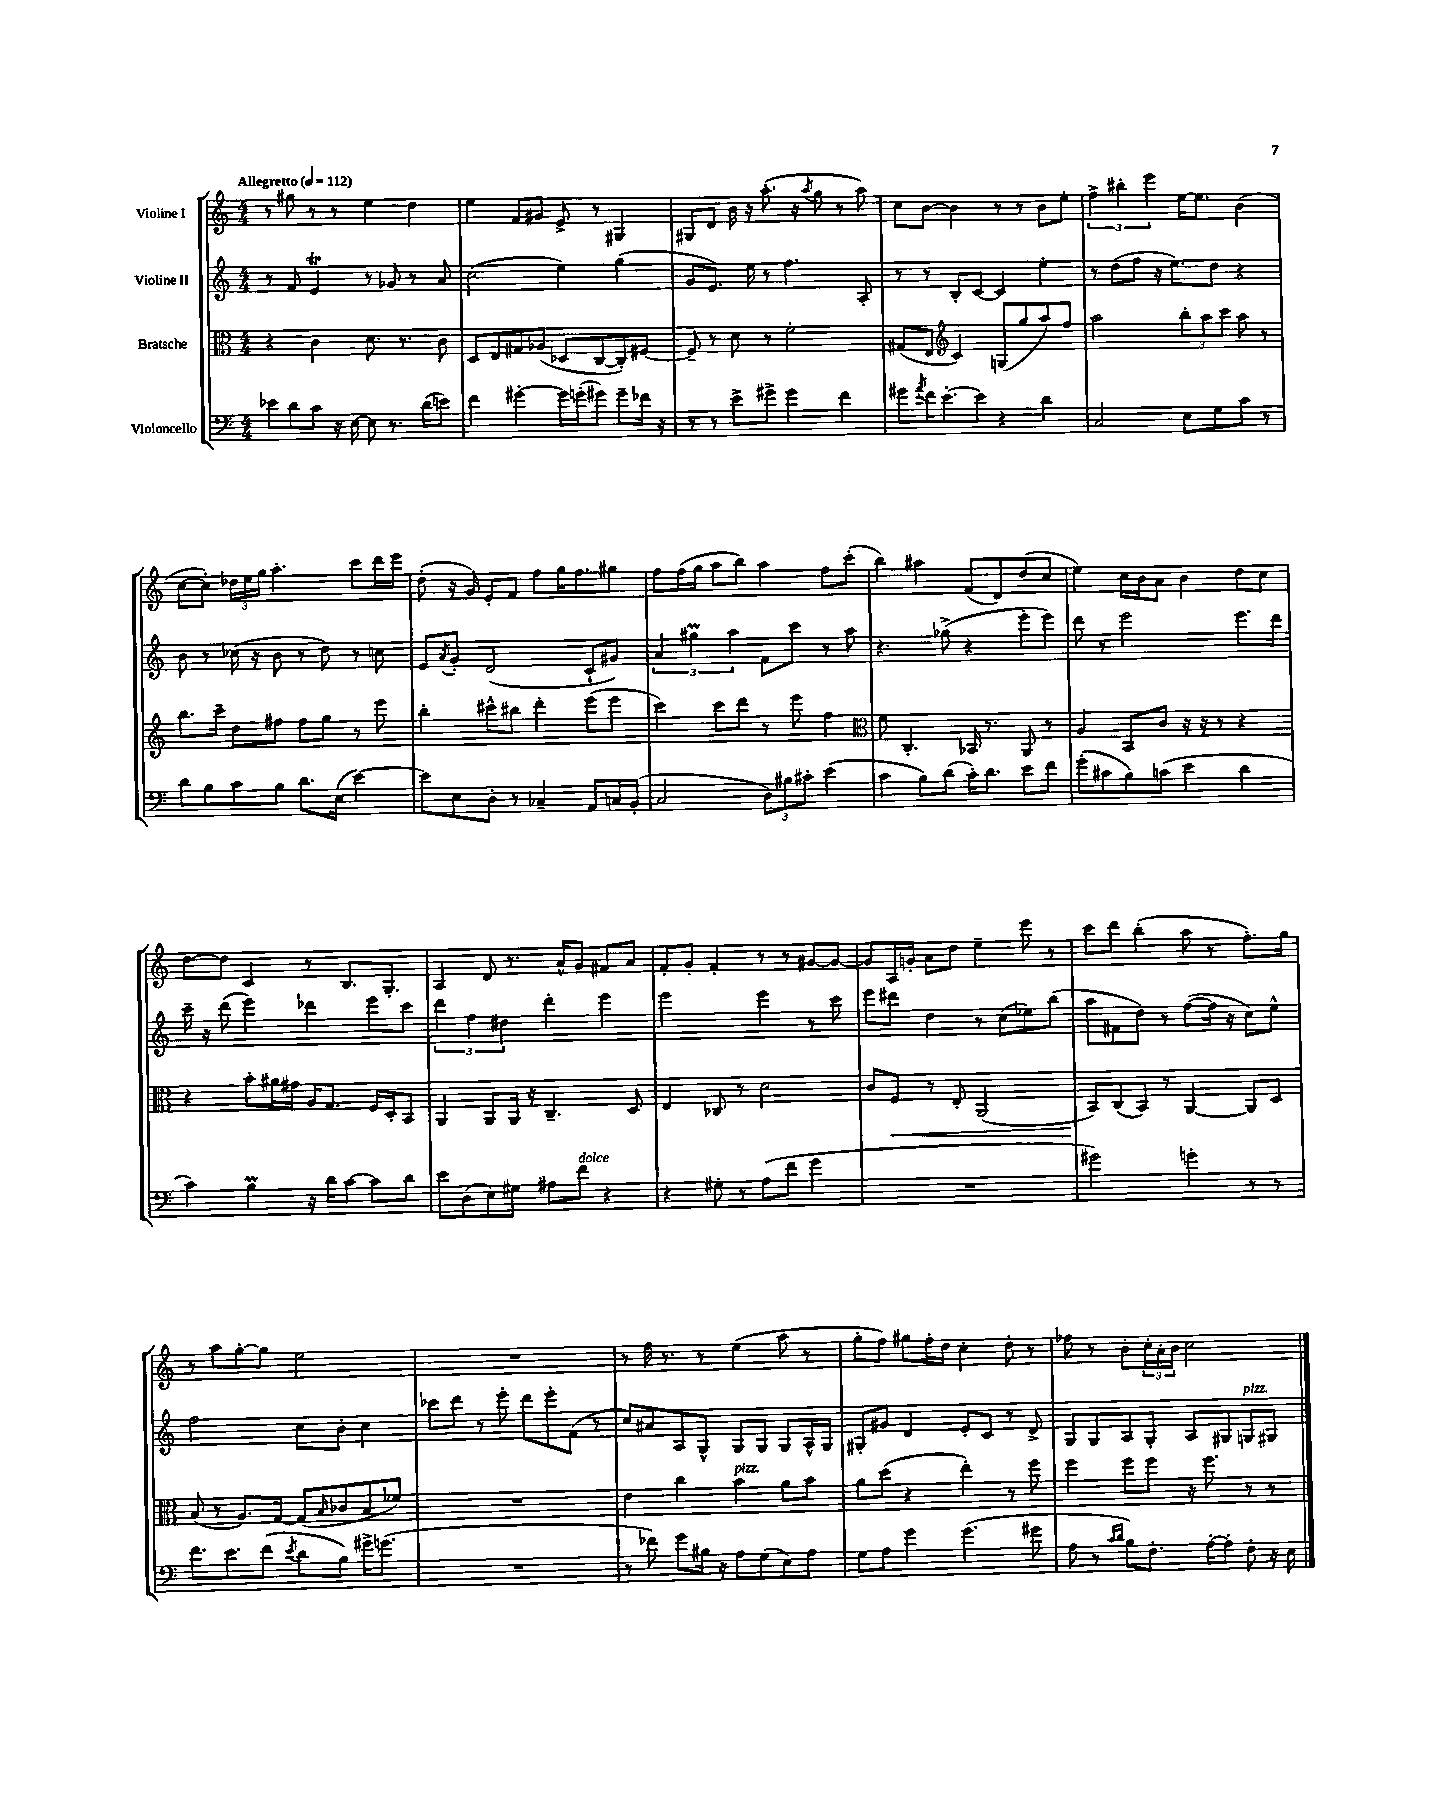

**kern	**kern	**kern	**kern
*staff4	*staff3	*staff2	*staff1
*clefF4	*clefC3	*clefG2	*clefG2
*k[]	*k[]	*k[]	*k[]
*M4/4	*M4/4	*M4/4	*M4/4
*MM112	*MM112	*MM112	*MM112
8e-	4r	8r	8r
8d	.	8f	8gg#
8c	4c	4e	8r
16r	.	.	8r
[16E	.	.	.
8E]	8.d	8r	4ee
8.r	.	8g-	.
.	8.r	.	.
.	.	8r	4dd
(16d	.	.	.
8e)	8c	8a	.
=	=	=	=
4f	8D	(2cc	4ee
.	8E	.	.
[4g#'	8G#	.	8f
.	(8A-	.	8g#
16g#]	8D-	4ee)	8e^
(16g'	.	.	.
8g#)	[8C	.	8r
8g#~	8C'])	(4gg	4G#
16f-	[8F#	.	.
16r	.	.	.
=	=	=	=
8r	8F#~]	8g	8G#
8r	8r	8.e)	8d
8e^	8d	.	16b
.	.	16ee	16r
8g#^	8r	8r	(8.aa'
4g#	2f'	4.ff	.
.	.	.	16r
.	.	.	8qaa
.	.	.	8gg
4f	.	.	8r
.	.	8A'	8aa)
=	=	=	=
8g#	(8G#	8r	8cc
8qa	.	.	.
16f	8E	8r	[8b
[8.e'	.	.	.
*	*clefG2	*	*
.	4c)	8B'	4b]
8e]	.	[8c	.
4r	(8G	4c]	8r
.	8gg	.	8r
4d	8aa)	4ee'	8b
.	8ff	.	8ee'
=	=	=	=
2C	2aa	8r	6ff^
.	.	(8dd	.
.	.	.	6bb#'
.	.	8ff	.
.	.	.	6eee
.	.	16r	.
.	.	8.ee)	.
8E	12bb'	.	[16ee
.	.	.	8.ee]
.	12aa	.	.
8G	.	8dd	.
.	12ccc	.	.
8c	8aa	4r	(4b
8r	8r	.	.
=	=	=	=
8d	8.bb	8b	[8cc
8B	.	8r	8cc'])
.	16ccc~	.	.
8c	8dd	(16cc-	24dd-
.	.	.	24ee
.	.	16r	.
.	.	.	24gg
8B	8ff#	8b	4.aa'
8.d	8ff#	8r	.
.	8gg	8dd)	.
(16E	.	.	.
[4e)	8r	8r	8ccc
.	8eee	8cc	16ddd
.	.	.	16eee
=	=	=	=
8e]	4bb'	8e	(8dd'
.	.	8qa	.
8E	.	8g'	16r
.	.	.	16g)
8D'	8ccc#^^	(2d	8e'
8r	8bb#	.	8f
4C-~	4ddd'	.	8ff
.	.	.	16gg
.	.	.	8.ff
8AA	(8eee	8c`	.
16C	8eee	8g#)	8gg#
(16BB'	.	.	.
=	=	=	=
2C	4ccc)	6a	8ff
.	.	.	(16ff
.	.	6gg#	.
.	.	.	16gg
.	8ccc	.	8aa
.	.	6aa	.
.	8ddd	.	8bb)
12D)	8r	8f	4aa
12B#	.	.	.
.	8eee	8ccc	.
12c#'	.	.	.
(4e	4ff	8r	8ff
.	.	8aa	(8ccc'
=	=	=	=
*	*clefC3	*	*
4c	8f	4.r	4bb)
.	4.C'	.	.
8B)	.	.	4aa#
(8d	.	(8gg-^	.
16c')	16BB-	4r	(8f
8.d	8.r	.	.
.	.	.	8d)
8e	8AA	8eee'	(8dd
8f	8r	8eee)	8cc
=	=	=	=
(8g'	4A	8ddd	4ee)
8c#	.	8r	.
8B)	8BB	2eee	16cc
.	.	.	16b
(8c	8c	.	8a
4e	16r	.	4b
.	16r	.	.
.	8r	.	.
4d	4r	8.eee	8dd
.	.	.	8cc
.	.	16ddd	.
=	=	=	=
4c)	4r	16ccc~	[8dd
.	.	16r	.
.	.	(8ddd	8dd]
4B	8b'	4eee)	4c
.	16a#	.	.
.	16g#	.	.
16r	16A	4ddd-	8r
16d	8.G	.	.
[8c	.	.	8.B
8c]	16F	8eee	.
.	16D'	.	8.G'
8d	8BB	8ccc	.
=	=	=	=
8e	4AA	6ddd	4A
(8D	.	.	.
.	.	6ff	.
8E)	8AA	.	8d
.	.	6dd#	.
8G#	16AA	.	8.r
.	16r	.	.
8A#	4.C~	4ddd'	.
.	.	.	16a^^
8f	.	.	8g
4r	.	4eee	8f#
.	8D	.	8a
=	=	=	=
4r	4E	2eee	8f'
.	.	.	8g'
8G#'	8C-	.	4f'
8r	8r	.	.
(8A	2d	4eee	8r
8f	.	.	8r
4g	.	8r	[8g#
.	.	8ccc	8g#_
=	=	=	=
1r	8c	8eee	8g#]
.	8F	8ddd#	16A
.	.	.	16g'
.	8r	4dd	8a
.	8E'	.	8dd
.	(2AA	8r	4ee~
.	.	(8cc	.
.	.	8ee-)	8eee
.	.	(8bb	8r
=	=	=	=
2g#)	8BB)	8aa	8ccc
.	(8C	8f#	8ddd
.	8BB)	8dd)	(4bb'
.	8r	8r	.
4g'	[4AA	([8ff	8aa
.	.	16ff]	8r
.	.	16r	.
8r	8AA]	8cc)	8.ff')
8r	8D	8ee^^	.
.	.	.	16gg
=	=	=	=
8.f	(8B	2ff	8r
.	8r	.	8aa
8.e	.	.	.
.	8.A)	.	[8gg'
(8f	.	.	8gg]
.	[16G	.	.
8qe	.	.	.
8d	(8G]	8cc	2ee
.	16qqB	.	.
8B)	8c-	8b'	.
16g#^	8B	4cc	.
(8.g	.	.	.
.	8f-)	.	.
=	=	=	=
1r	1r	8ccc-	1r
.	.	8ddd	.
.	.	8r	.
.	.	8eee'	.
.	.	8ddd	.
.	.	8eee'	.
.	.	(8f	.
.	.	8r	.
=	=	=	=
8r	4e	8cc)	8r
8f-)	.	8a#	16ff
.	.	.	8.r
8g	4cc	8A	.
16B#	.	8G^^	8r
16r	.	.	.
8A	4b	8G	(4ee
(8G	.	8G	.
8E)	8a	8G	8aa
8A	8b	16A^^	8r
.	.	16G	.
=	=	=	=
8G	8a	8G#'	8gg'
8A	(8dd	8g#	8ff)
4g	4r	4d	8gg#
.	.	.	16ff'
.	.	.	16dd
(4.g	4ee')	8e'	4cc'
.	.	8c	.
.	8r	8r	8dd'
8g#	8ff	8d^	8r
=	=	=	=
8A	4ff	8G	8ff-
8r	.	8G	8r
16qqc	.	.	.
16qqd	.	.	.
8B)	8ff	8A	8b'
8.F'	8ff	8G'	24cc'
.	.	.	24a'
.	.	.	24b
.	16r	8A	2cc
[16A'	8.ff	.	.
8A']	.	8G#	.
8F'	8r	8G	.
16r	8r	8G#	.
16E	.	.	.
==	==	==	==
*-	*-	*-	*-
